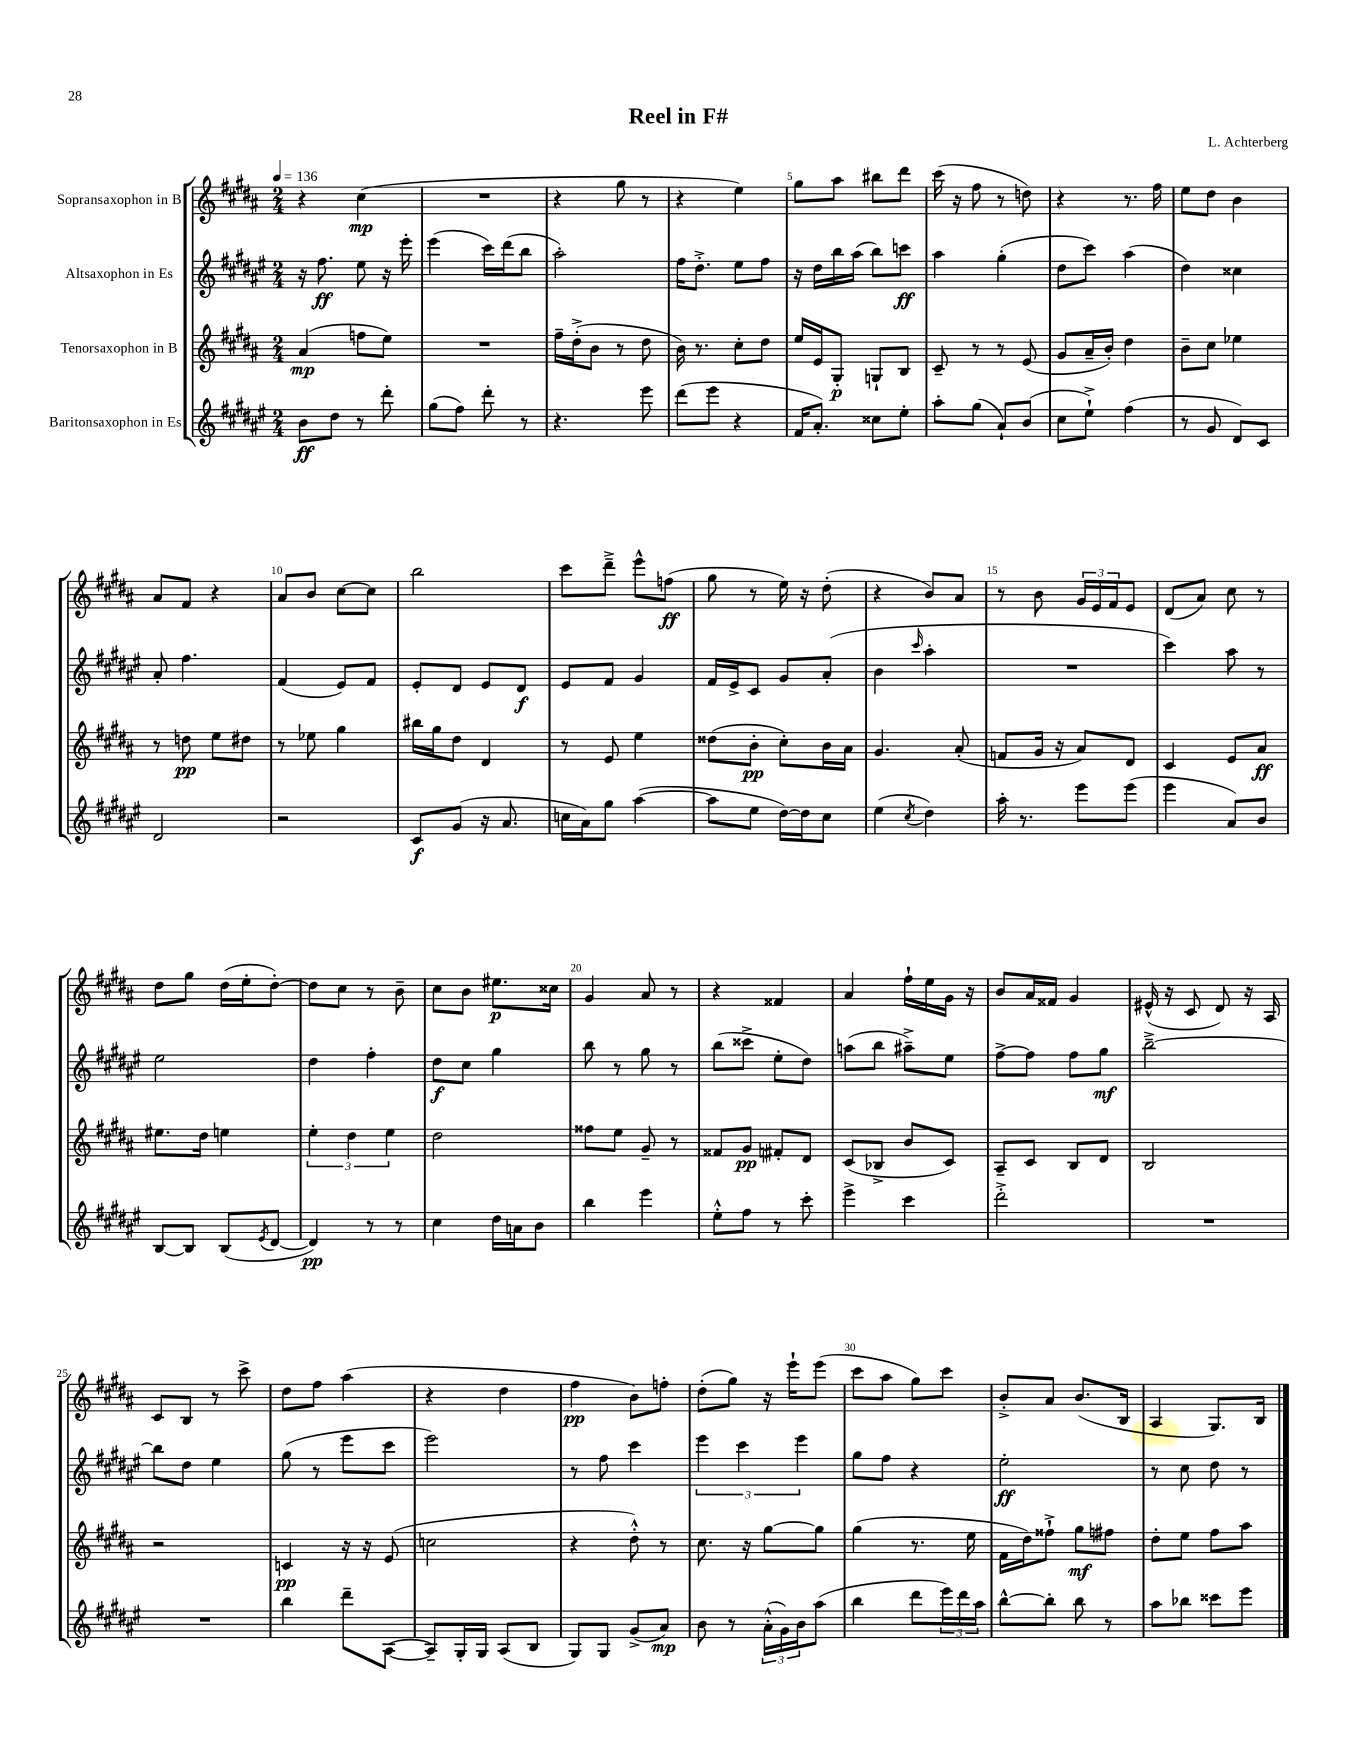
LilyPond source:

\header { title = "Reel in F#" composer = "L. Achterberg" }
<<
\new StaffGroup <<
\new Staff = "s0" \with { instrumentName = "Sopransaxophon in B" } {
    \clef treble \key b \major \numericTimeSignature \time 2/4 \tempo 4 = 136
    r4 cis''4\mp( |
    R2 |
    r4 gis''8 r8 |
    r4 e''4) |
    gis''8 ais''8 bis''8 dis'''8 |
    cis'''16( r16 fis''8 r8 d''8) |
    r4 r8. fis''16 |
    e''8 dis''8 b'4 |
    ais'8 fis'8 r4 |
    ais'8 b'8 cis''8~ cis''8 |
    b''2 |
    cis'''8 dis'''8---> e'''8-^ f''8\ff( |
    gis''8 r8 e''16) r16 dis''8-.( |
    r4 b'8) ais'8 |
    r8 b'8 \tuplet 3/2 { gis'16 e'16 fis'16 } e'8 |
    dis'8( ais'8) cis''8 r8 |
    dis''8 gis''8 dis''16( e''16-. dis''8~-.) |
    dis''8 cis''8 r8 b'8-- |
    cis''8 b'8 eis''8.\p cisis''16 |
    gis'4 ais'8 r8 |
    r4 fisis'4 |
    ais'4 fis''16-! e''16 gis'16 r16 |
    b'8 ais'16 fisis'16 gis'4 |
    eis'16-^( r16 cis'8 dis'8) r16 ais16 |
    cis'8 b8 r8 cis'''8-> |
    dis''8 fis''8 ais''4( |
    r4 dis''4 |
    fis''4\pp b'8) f''8-. |
    dis''8-.( gis''8) r16 e'''16-! e'''8( |
    cis'''8 ais''8 gis''8) cis'''8 |
    b'8-.-> ais'8 b'8.( b16 |
    ais4 gis8.) b16 \bar "|." |
}
\new Staff = "s1" \with { instrumentName = "Altsaxophon in Es" } {
    \clef treble \key fis \major \numericTimeSignature \time 2/4
    r16 fis''8.\ff eis''8 r16 eis'''16-. |
    eis'''4( cis'''16) dis'''16( b''8 |
    ais''2-.) |
    fis''16 dis''8.-.-> eis''8 fis''8 |
    r16 dis''16 b''16 ais''16( b''8) c'''8\ff |
    ais''4 gis''4-.( |
    dis''8 cis'''8) ais''4( |
    dis''4) cisis''4 |
    ais'8-. fis''4. |
    fis'4( eis'8) fis'8 |
    eis'8-. dis'8 eis'8 dis'8\f |
    eis'8 fis'8 gis'4 |
    fis'16 eis'16-> cis'8 gis'8 ais'8-.( |
    b'4 \grace { cis'''16 } ais''4-. |
    R2 |
    cis'''4) ais''8 r8 |
    eis''2 |
    dis''4 fis''4-. |
    dis''8\f cis''8 gis''4 |
    b''8 r8 gis''8 r8 |
    b''8( cisis'''8-> eis''8-. dis''8) |
    a''8( b''8 ais''8--->) eis''8 |
    fis''8~-> fis''8 fis''8 gis''8\mf |
    b''2~---> |
    b''8 dis''8 eis''4 |
    gis''8( r8 eis'''8 cis'''8 |
    eis'''2) |
    r8 fis''8 cis'''4 |
    \tuplet 3/2 { eis'''4 cis'''4 eis'''4 } |
    gis''8 fis''8 r4 |
    eis''2-.\ff |
    r8 cis''8 dis''8 r8 \bar "|." |
}
\new Staff = "s2" \with { instrumentName = "Tenorsaxophon in B" } {
    \clef treble \key b \major \numericTimeSignature \time 2/4
    ais'4\mp( f''8 e''8) |
    R2 |
    fis''16-- dis''16-.->( b'8 r8 dis''8 |
    b'16) r8. cis''8-. dis''8 |
    e''16 e'16 gis8-.\p g8-! b8 |
    cis'8-- r8 r8 e'8( |
    gis'8 ais'16-- b'16-.) dis''4 |
    b'8-- cis''8 ees''4 |
    r8 d''8\pp e''8 dis''8 |
    r8 ees''8 gis''4 |
    bis''16 gis''16 dis''8 dis'4 |
    r8 e'8 e''4 |
    disis''8( b'8-.\pp cis''8-.) b'16 ais'16 |
    gis'4. ais'8-.( |
    f'8 gis'16 r16 ais'8) dis'8 |
    cis'4 e'8 ais'8\ff |
    eis''8. dis''16 e''4 |
    \tuplet 3/2 { e''4-. dis''4 e''4 } |
    dis''2 |
    fisis''8 e''8 gis'8-- r8 |
    fisis'8 gis'8\pp fis'8-. dis'8 |
    cis'8( bes8-> b'8 cis'8) |
    ais8-- cis'8 b8 dis'8 |
    b2 |
    r2 |
    c'4\pp r16 r16 e'8( |
    c''2 |
    r4 dis''8-.-^) r8 |
    cis''8. r16 gis''8~ gis''8 |
    gis''4( r8. e''16 |
    fis'16 dis''16) fisis''8-!-> gis''8\mf fis''8 |
    dis''8-. e''8 fis''8 ais''8 \bar "|." |
}
\new Staff = "s3" \with { instrumentName = "Baritonsaxophon in Es" } {
    \clef treble \key fis \major \numericTimeSignature \time 2/4
    b'8\ff dis''8 r8 dis'''8-. |
    gis''8( fis''8) dis'''8-. r8 |
    r4. eis'''8 |
    dis'''8( eis'''8 r4 |
    fis'16 ais'8.-.) cisis''8 eis''8-. |
    ais''8-. gis''8( ais'8-!) b'8( |
    cis''8 eis''8-!->) fis''4( |
    r8 gis'8 dis'8) cis'8 |
    dis'2 |
    r2 |
    cis'8\f gis'8( r16 ais'8. |
    c''16 ais'16) gis''8 ais''4~( |
    ais''8 eis''8 dis''16~) dis''16 cis''8 |
    eis''4( \acciaccatura { cis''8 } dis''4) |
    ais''16-. r8. eis'''8 eis'''8( |
    eis'''4 ais'8) b'8 |
    b8~ b8 b8( \acciaccatura { eis'8 } dis'8~ |
    dis'4\pp) r8 r8 |
    cis''4 dis''16 a'16 b'8 |
    b''4 eis'''4 |
    eis''8-.-^ fis''8 r8 cis'''8-. |
    eis'''4-> cis'''4 |
    dis'''2-.-> |
    R2 |
    R2 |
    b''4 dis'''8-- ais8~( |
    ais8--) gis16-. gis16 ais8( b8 |
    gis8) gis8 gis'8->( ais'8\mp) |
    b'8 r8 \tuplet 3/2 { ais'16-.-^( gis'16) b'16 } ais''8( |
    b''4 dis'''8 \tuplet 3/2 { eis'''16) dis'''16 ais''16 } |
    b''8~-^ b''8-. b''8 r8 |
    ais''8 bes''8 cisis'''8 eis'''8 \bar "|." |
}
>>
>>
\layout { \context { \Score \override BarNumber.break-visibility = ##(#f #t #t) barNumberVisibility = #(every-nth-bar-number-visible 5) } }
